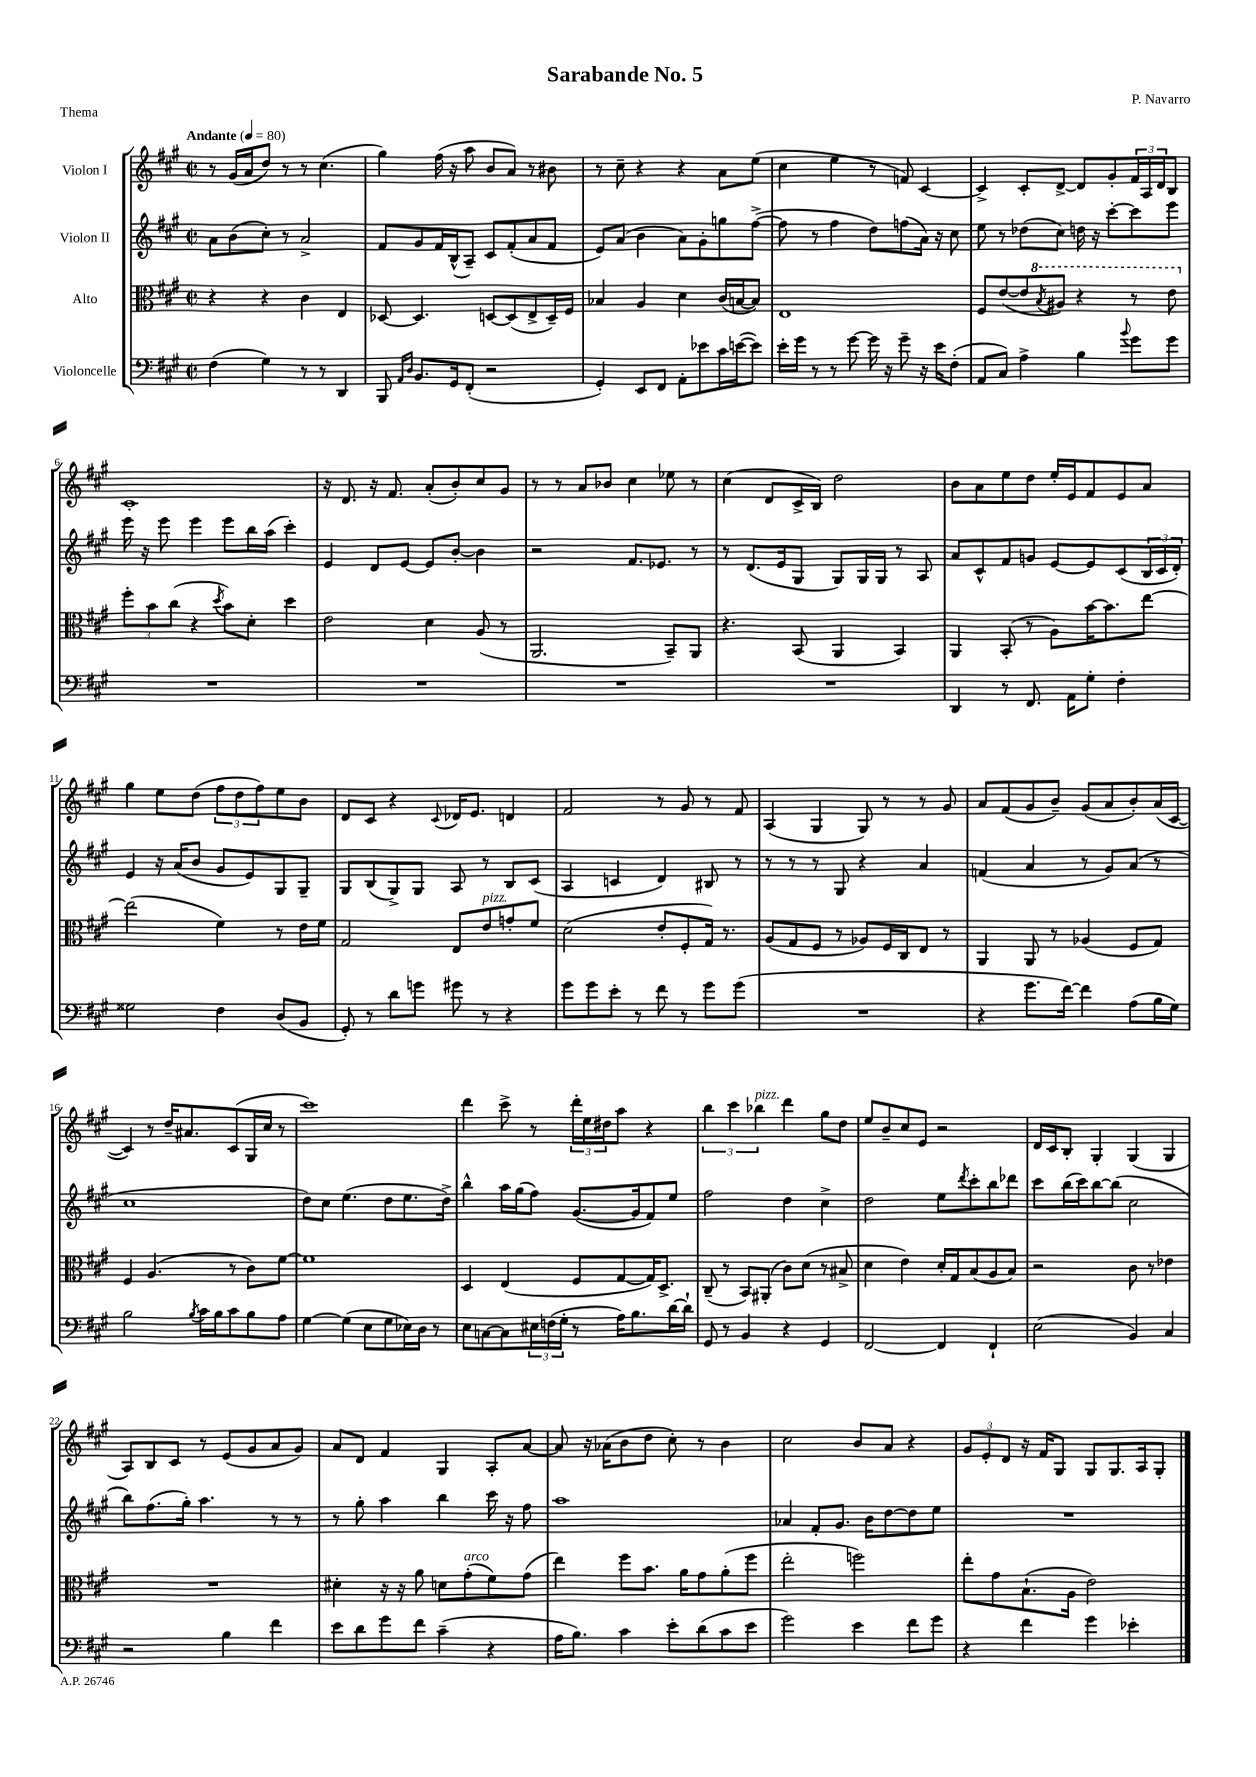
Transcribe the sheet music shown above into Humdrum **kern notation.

**kern	**kern	**kern	**kern
*staff4	*staff3	*staff2	*staff1
*clefF4	*clefC3	*clefG2	*clefG2
*k[f#c#g#]	*k[f#c#g#]	*k[f#c#g#]	*k[f#c#g#]
*M2/2	*M2/2	*M2/2	*M2/2
*met(c|)	*met(c|)	*met(c|)	*met(c|)
*MM80	*MM80	*MM80	*MM80
(4F#	4r	8a	8r
.	.	(8b	(16g#
.	.	.	16a
4G#)	4r	8cc#')	8dd)
.	.	8r	8r
8r	4c#	2a^	8r
8r	.	.	(4.cc#
4DD	4E	.	.
=	=	=	=
8BBB	[8D-	8f#	4gg#)
16qqAA	.	.	.
16qqD	.	.	.
8.BB	4.D-]	8g#	.
.	.	16f#	(16ff#
16GG#	.	(16B^^	16r
(8FF#'	.	8A~)	8aa
2r	[8D	8c#	8b
.	(8D]	(8f#'	8a)
.	8E^	8a	8r
.	16D~)	8f#	8b#
.	16F#	.	.
=	=	=	=
4GG#')	4B-	8e)	8r
.	.	(8a	8cc#~
8EE	4A	4b	4r
8FF#	.	.	.
8AA'	4d	8a)	4r
8e-	.	8g#'	.
16c#	(16c#	8gg	8a
([16e	[16B	.	.
8e])	8B])	([8ff#^	(8ee
=	=	=	=
16e'	1E	8ff#]	4cc#
16g#	.	.	.
8r	.	8r	.
8r	.	4ff#	4ee
[8g#	.	.	.
16g#]	.	8dd)	8r
16r	.	.	.
8g#~	.	(8ff	8f)
16r	.	16a)	[4c#
16e	.	16r	.
(8F#'	.	8cc#	.
=	=	=	=
8AA	8F#	8ee	4c#^]
8C#)	([8e	8r	.
4A^	8e]	(8dd-	8c#'
.	8qb	.	.
.	8a#)	8cc#)	[8d^
4B	4r	16dd	8d]
.	.	16r	.
.	.	[8ccc#'	8g#'
8qqb	.	.	.
8g#	8r	8ccc#]	24f#
.	.	.	24A
.	.	.	24d
8g#	8ee	8eee	8B
=	=	=	=
1r	12ff#'	16eee	1c#'
.	.	16r	.
.	12b	.	.
.	.	8eee	.
.	(12cc#	.	.
.	4r	4eee	.
.	8qdd	.	.
.	8b)	8eee	.
.	8d'	16bb	.
.	.	(16aa	.
.	4dd	4ccc#')	.
=	=	=	=
1r	2e	4e	16r
.	.	.	8.d
.	.	8d	16r
.	.	.	8.f#
.	.	[8e	.
.	4d	8e]	(8a'
.	.	[8b'	8b')
.	(8A	4b]	8cc#
.	8r	.	8g#
=	=	=	=
1r	2.AA	2r	8r
.	.	.	8r
.	.	.	8a
.	.	.	8b-
.	.	8.f#	4cc#
.	.	8.e-	.
.	8BB~)	.	8ee-
.	8AA	8r	8r
=	=	=	=
1r	4.r	8r	(4cc#
.	.	(8.d	.
.	.	.	8d
.	.	16e	.
.	(8BB	8G#	16c#^
.	.	.	16B)
.	4AA	8G#)	2dd
.	.	16G#	.
.	.	16G#	.
.	4BB)	8r	.
.	.	8A	.
=	=	=	=
4DD	4AA	8a	8b
.	.	8c#^^	8a
8r	(8BB'	8f#	8ee
8.FF#	8r	8g	8dd
.	8A)	[8e	16ee'
16AA	.	.	16e
8G#'	[16b	8e]	8f#
.	8.b]	.	.
4F#'	.	(8c#	8e
.	[8ee	24B	8a
.	.	24c#	.
.	.	24d')	.
=	=	=	=
2G##	(2ee]	4e	4gg#
.	.	16r	8ee
.	.	(16a	.
.	.	8b	(8dd
4F#	4f#)	8g#	12ff#
.	.	.	12dd
.	.	8e)	.
.	.	.	12ff#)
(8D	8r	8G#	8ee
8BB	16e	8G#~	8b
.	16f#	.	.
=	=	=	=
8GG#')	2G#	8G#	8d
8r	.	(8B	8c#
8d	.	8G#^)	4r
8g	.	8G#	.
.	.	.	8qqc#
8g#	8E	8A	16d-
.	.	.	8.e
8r	8e	8r	.
4r	8g'	8B	4d
.	8f#	(8c#	.
=	=	=	=
8g#	(2d	4A	2f#
8g#	.	.	.
8e'	.	4c	.
8r	.	.	.
8f#	8e'	4d)	8r
8r	8F#'	.	8g#
8g#	16G#)	8B#	8r
.	8.r	.	.
(8g#	.	8r	8f#
=	=	=	=
1r	(8A	8r	(4A
.	8G#	8r	.
.	8F#	8r	4G#
.	8r	8G#	.
.	8A-)	4r	8G#)
.	16F#	.	8r
.	16C#	.	.
.	8E	4a	8r
.	8r	.	8g#
=	=	=	=
4r	4AA	(4f	8a
.	.	.	(8f#
8.g#	8AA	4a	8g#
.	8r	.	8b~)
[16f#)	.	.	.
4f#]	(4A-	8r	(8g#
.	.	8g#)	8a
(8A	8F#	(8a	8b')
16B	8G#)	8r	(16a
16G#)	.	.	[16c#
=	=	=	=
2B	4F#	1cc#	4c#])
.	(4.A	.	8r
.	.	.	16dd~
.	.	.	8.a#
8qB	.	.	.
16c#	.	.	.
16B	.	.	.
8c#	8r	.	(8c#
8B	8c#)	.	16G#
.	.	.	16cc#
8A	[8f#	.	8r
=	=	=	=
[4G#	1f#]	8dd)	1ccc#)
.	.	8cc#	.
(4G#]	.	(4.ee	.
8E	.	.	.
8G#	.	8dd	.
16E-)	.	8.ee	.
16D	.	.	.
8r	.	.	.
.	.	16dd^)	.
=	=	=	=
8E	4D	4bb^^	4ddd
[8C	.	.	.
8C]	(4E	16aa	8ccc#^
.	.	(16gg#	.
24E#	.	8ff#)	8r
(24F	.	.	.
24G#'	.	.	.
8r	8F#	([8.g#	24ddd'
.	.	.	24ee
.	.	.	24dd#
16A)	[8G#	.	8aa
8.B	.	16g#]	.
.	16G#])	8f#)	4r
.	8.D^	.	.
[16d	.	8ee	.
16d`]	.	.	.
=	=	=	=
8GG#	(8C#~	2ff#	6bb
8r	8r	.	.
.	.	.	6ccc#
4BB	8BB)	.	.
.	.	.	6bb-
.	(8AA#'	.	.
4r	8c#)	4dd	4ddd
.	(8d	.	.
4GG#	8r	4cc#^	8gg#
.	8B#^	.	8dd
=	=	=	=
[2FF#	4d	2dd	8ee
.	.	.	8b~
.	4e)	.	8cc#
.	.	.	8e
4FF#]	16d'	8ee	2r
.	16G#	.	.
.	.	8qddd	.
.	(8B	8ccc#'	.
4FF#`	8A	8bb	.
.	8B)	8ddd-	.
=	=	=	=
(2E	2r	8ccc#	16d
.	.	.	16c#
.	.	(16bb	8B'
.	.	16ccc#)	.
.	.	[8bb	4G#'
.	.	(8bb]	.
4BB)	8c#	2cc#	(4G#
.	8r	.	.
4C#	4e-	.	4G#
=	=	=	=
2r	1r	8bb)	8A)
.	.	(8.ff#	8B
.	.	.	8c#
.	.	16gg#')	.
.	.	4.aa	8r
4B	.	.	(8e
.	.	.	8g#
4f#	.	8r	8a
.	.	8r	8g#)
=	=	=	=
8e	4d#'	8r	8a
8d	.	8gg#'	8d
8g#	16r	4aa	4f#
.	16r	.	.
8f#	8a	.	.
(4c#~	8d	4bb	4G#
.	(8g#'	.	.
4r	8f#)	16ccc#	8A'
.	.	16r	.
.	(8g#	8ff#	[8a
=	=	=	=
16A	4ee)	1aa	8a]
8.B)	.	.	.
.	.	.	16r
.	.	.	(16a-
4c#	8ff#	.	8b
.	8.b	.	8dd
8e'	.	.	8cc#')
.	16a	.	.
(8d	8g#	.	8r
8c#	(8a'	.	4b
8e	8ff#	.	.
=	=	=	=
2g#)	2ee'	4a-	2cc#
.	.	8f#'	.
.	.	8.g#	.
4e	2ff)	.	8b
.	.	16b	.
.	.	[8dd	8a
8f#	.	8dd]	4r
8g#	.	8ee	.
=	=	=	=
4r	8ee'	1r	12g#
.	.	.	12e'
.	8g#	.	.
.	.	.	12d
4f#	(8.B`	.	16r
.	.	.	16f#
.	.	.	8G#
.	16A	.	.
4g#	2e)	.	8G#
.	.	.	8.G#
4e-'	.	.	.
.	.	.	16A
.	.	.	8G#'
==	==	==	==
*-	*-	*-	*-
